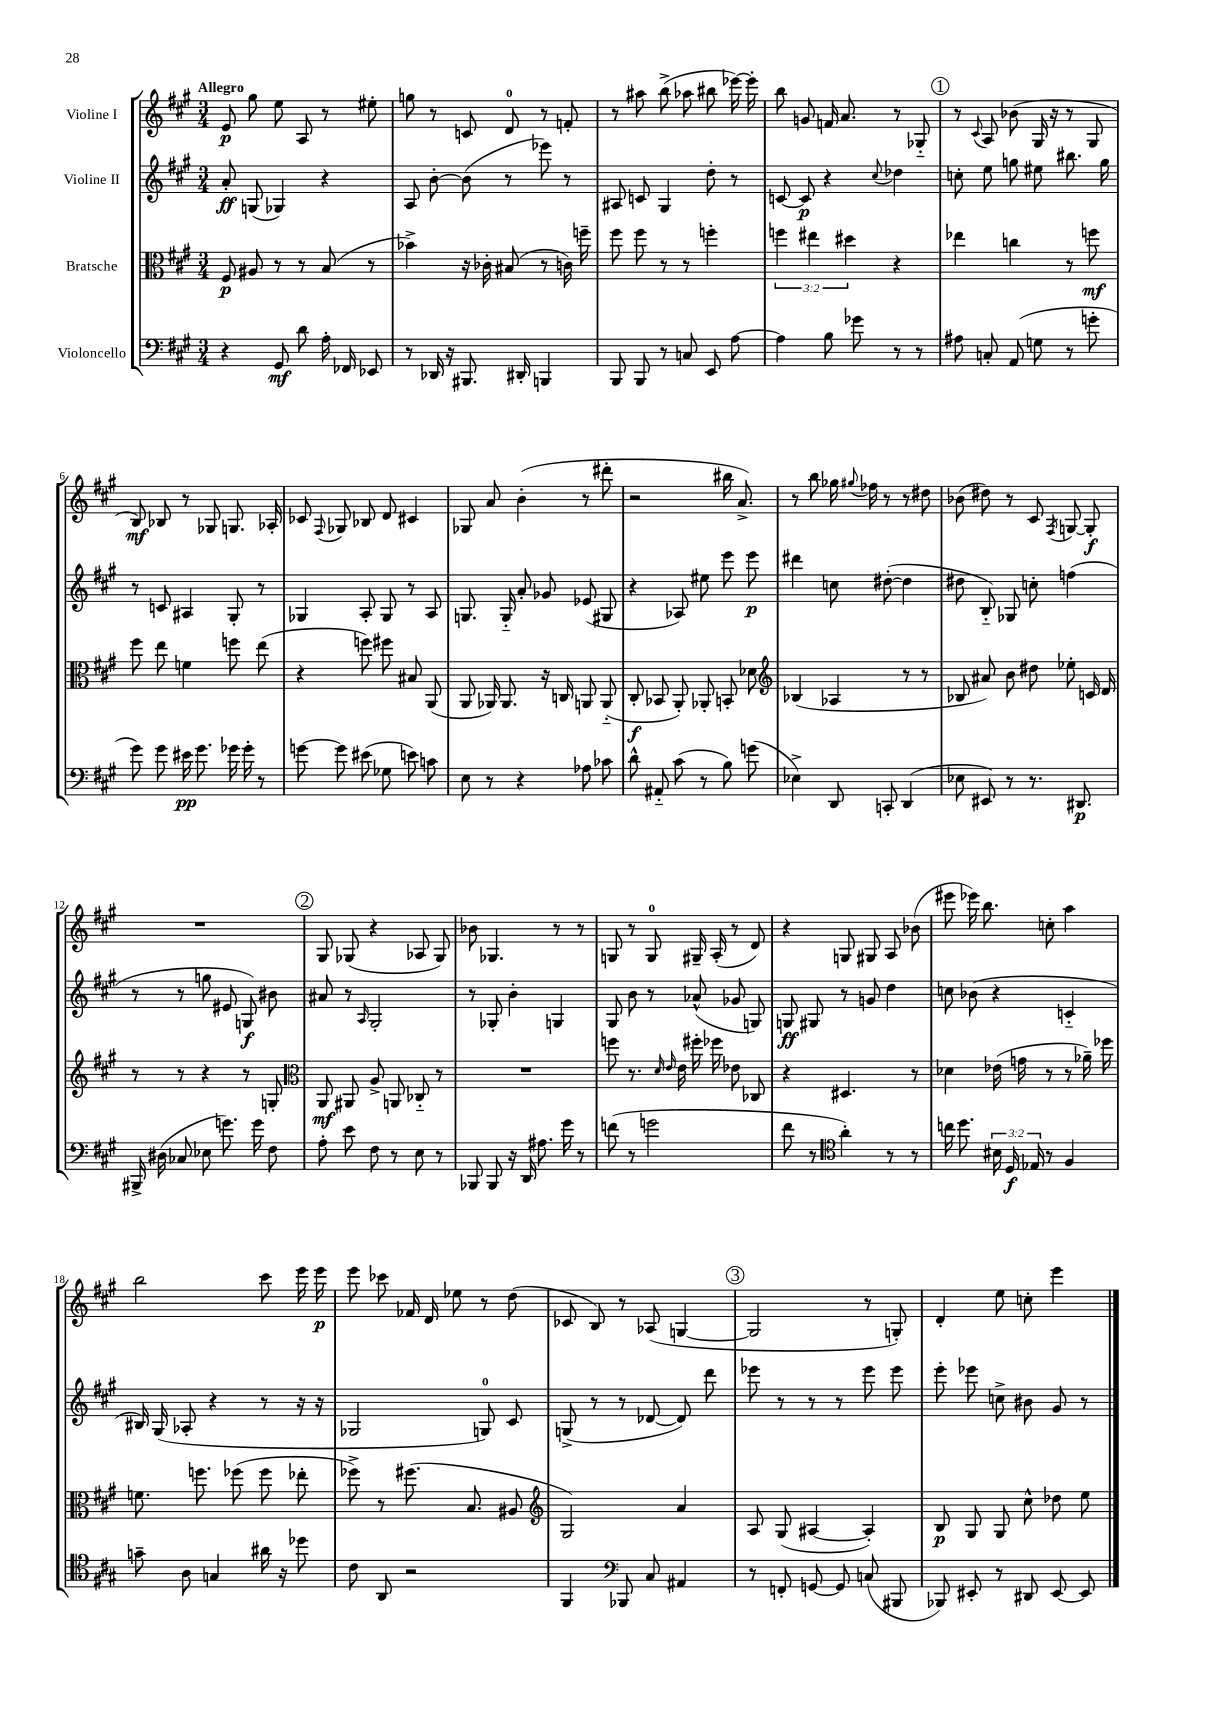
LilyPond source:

<<
\new StaffGroup <<
\new Staff = "s0" \with { instrumentName = "Violine I" } {
    \clef treble \key a \major \numericTimeSignature \time 3/4 \tempo "Allegro"
    \autoBeamOff e'8\p gis''8 e''8 a8 r8 eis''8-. |
    g''8 r8 c'8 d'8-0 r8 f'8-. |
    r8 ais''8 b''8->( aes''8 bis''8 ees'''16~) ees'''16-. |
    b''8 g'8 f'16 a'8. r8 ges8-_ |
    \mark \markup { \circle "1" } r8 \appoggiatura { cis'8 } a8 bes'8( gis16 r16 r8 gis8 |
    b8\mf) bes8 r8 ges8 g8. aes16-. |
    ces'8 \appoggiatura { fis8 } ges8 bes8 d'8 cis'4 |
    ges8 a'8 b'4-.( r8 dis'''8-. |
    r2 bis''16 a'8.->) |
    r8 b''8 ges''16 \appoggiatura { gis''8 } fes''16 r8 r8 dis''8 |
    bes'8( dis''8) r8 cis'8 \acciaccatura { fis8 } g8~ g8-.\f |
    R2. |
    \mark \markup { \circle "2" } gis8 ges8( r4 aes8 ges8) |
    bes'8 ges4. r8 r8 |
    g8 r8 g8-0 gis16-- a16-.( r8 d'8) |
    r4 g8 gis8 a8 bes'8( |
    eis'''8 ees'''16) b''8. c''8-. a''4 |
    b''2 cis'''8 e'''16 e'''16\p |
    e'''8 ces'''8 fes'16 d'16 ees''8 r8 d''8( |
    ces'8 b8) r8 aes8( g4~ |
    \mark \markup { \circle "3" } g2 r8 g8-.) |
    d'4-. e''8 c''8-. e'''4 \bar "|." |
}
\new Staff = "s1" \with { instrumentName = "Violine II" } {
    \clef treble \key a \major \numericTimeSignature \time 3/4
    \autoBeamOff a'8-.\ff g8( ges4) r4 |
    a8 b'8~-. b'8( r8 ees'''8) r8 |
    ais8 c'8 gis4 d''8-. r8 |
    c'8~ c'8\p r4 \appoggiatura { cis''8 } des''4 |
    \mark \markup { \circle "1" } c''8-. e''8 g''8 eis''8 bis''8. g''16 |
    r8 c'8 ais4 gis8-. r8 |
    ges4 a8-. ges8 r8 a8 |
    g8. g16-_ a'8-. ges'8 ees'8( gis8 |
    r4 aes8) eis''8 e'''8 e'''8\p |
    dis'''4 c''8 dis''8~-.( dis''4 |
    dis''8 b8-_) ges8 c''8-. f''4( |
    r8 r8 g''8 eis'8 g8\f) bis'8 |
    \mark \markup { \circle "2" } ais'8 r8 \grace { a16 } gis2-. |
    r8 ges8-. b'4-. g4 |
    gis8 b'8 r8 aes'8-^( ges'8 g8) |
    g8\ff gis8 r8 g'8 d''4 |
    c''8 bes'8( r4 c'4-_ |
    bis16) gis16( aes8-. r4 r8 r16 r16 |
    ges2 g8-0) cis'8 |
    g8->( r8 r8 des'8~ des'8) d'''8 |
    \mark \markup { \circle "3" } ees'''8 r8 r8 r8 ees'''8 ees'''8 |
    e'''8-. ees'''8 c''8-> bis'8 gis'8 r8 \bar "|." |
}
\new Staff = "s2" \with { instrumentName = "Bratsche" } {
    \clef alto \key a \major \numericTimeSignature \time 3/4 \override Staff.TupletNumber.text = #tuplet-number::calc-fraction-text
    \autoBeamOff fis8\p ais8 r8 r8 b8( r8 |
    bes'4->) r16 ces'16-. bis8( r8 c'16) f''16-- |
    fis''8 fis''8 r8 r8 f''4-. |
    \tuplet 3/2 { f''4 eis''4 dis''4 } r4 |
    \mark \markup { \circle "1" } ees''4 c''4 r8 f''8\mf |
    fis''8 e''8 f'4 f''8 e''8( |
    r4 f''8) fis''8 bis8 a,8( |
    a,8 aes,16) aes,8. r16 c16 a,8 a,8-_( |
    cis8-.\f bes,8 a,8-.) aes,8-. b,8-. des'8 |
    \clef treble bes4( aes4 r8 r8 |
    bes8 ais'8) b'8 dis''8 ees''8-. c'16 d'16 |
    r8 r8 r4 r8 g8-. |
    \mark \markup { \circle "2" } \clef alto a,8\mf ais,8 a8-> a,8 ces8-_ r8 |
    R2. |
    f''8 r8. \grace { d'16 e'16 } e'16 fis''16-. fes''16 ees'8 ces8 |
    r4 dis4. r8 |
    des'4 ees'16( g'16 r8 r8 aes'16--) fes''16 |
    f'8. f''8. fes''8( fes''8 ees''8-. |
    fes''8->) r8 fis''8.( b8. ais8 |
    \clef treble gis2) a'4 |
    \mark \markup { \circle "3" } a8 gis8( ais4~ ais4-.) |
    b8\p gis8 gis8 cis''8-^ des''8 e''8 \bar "|." |
}
\new Staff = "s3" \with { instrumentName = "Violoncello" } {
    \clef bass \key a \major \numericTimeSignature \time 3/4 \override Staff.TupletNumber.text = #tuplet-number::calc-fraction-text
    \autoBeamOff r4 gis,8\mf d'8 a16-. fes,16 ees,8 |
    r8 des,16 r16 bis,,8. dis,16-. b,,4 |
    b,,8 b,,8 r8 c8 e,8 a8~ |
    a4 b8 ges'8 r8 r8 |
    \mark \markup { \circle "1" } ais8 c8-. a,8( g8 r8 g'8-. |
    gis'8) gis'8 eis'16\pp gis'8. ges'16 ges'16-. r8 |
    g'8~ g'8 eis'8( ges8 e'8) c'8 |
    e8 r8 r4 aes8 ces'8 |
    d'8-^ ais,8-_ cis'8( r8 b8) g'8( |
    ees4->) d,8 c,8-. d,4( |
    ees8 eis,8) r8 r8. dis,8.\p |
    bis,,16-> dis16( ces8 ees8 g'8.) g'16 fis8 |
    \mark \markup { \circle "2" } a8-. e'8 fis8 r8 e8 r8 |
    bes,,8 bes,,8 r16 d,16 ais8. gis'16 r8 |
    f'8( r8 g'2 |
    fis'8 r8 \clef tenor a'4-.) r8 r8 |
    c''16 d''8. \tuplet 3/2 { bis16 d16\f ees16 } r8 fis4 |
    g'8-- a8 g4 ais'16 r16 des''8 |
    cis'8 a,8 r2 |
    fis,4 \clef bass bes,,8 cis8 ais,4 |
    \mark \markup { \circle "3" } r8 f,8-. g,8~ g,8 c8( bis,,8 |
    bes,,8) eis,8-. r8 dis,8 eis,8~ eis,8 \bar "|." |
}
>>
>>
